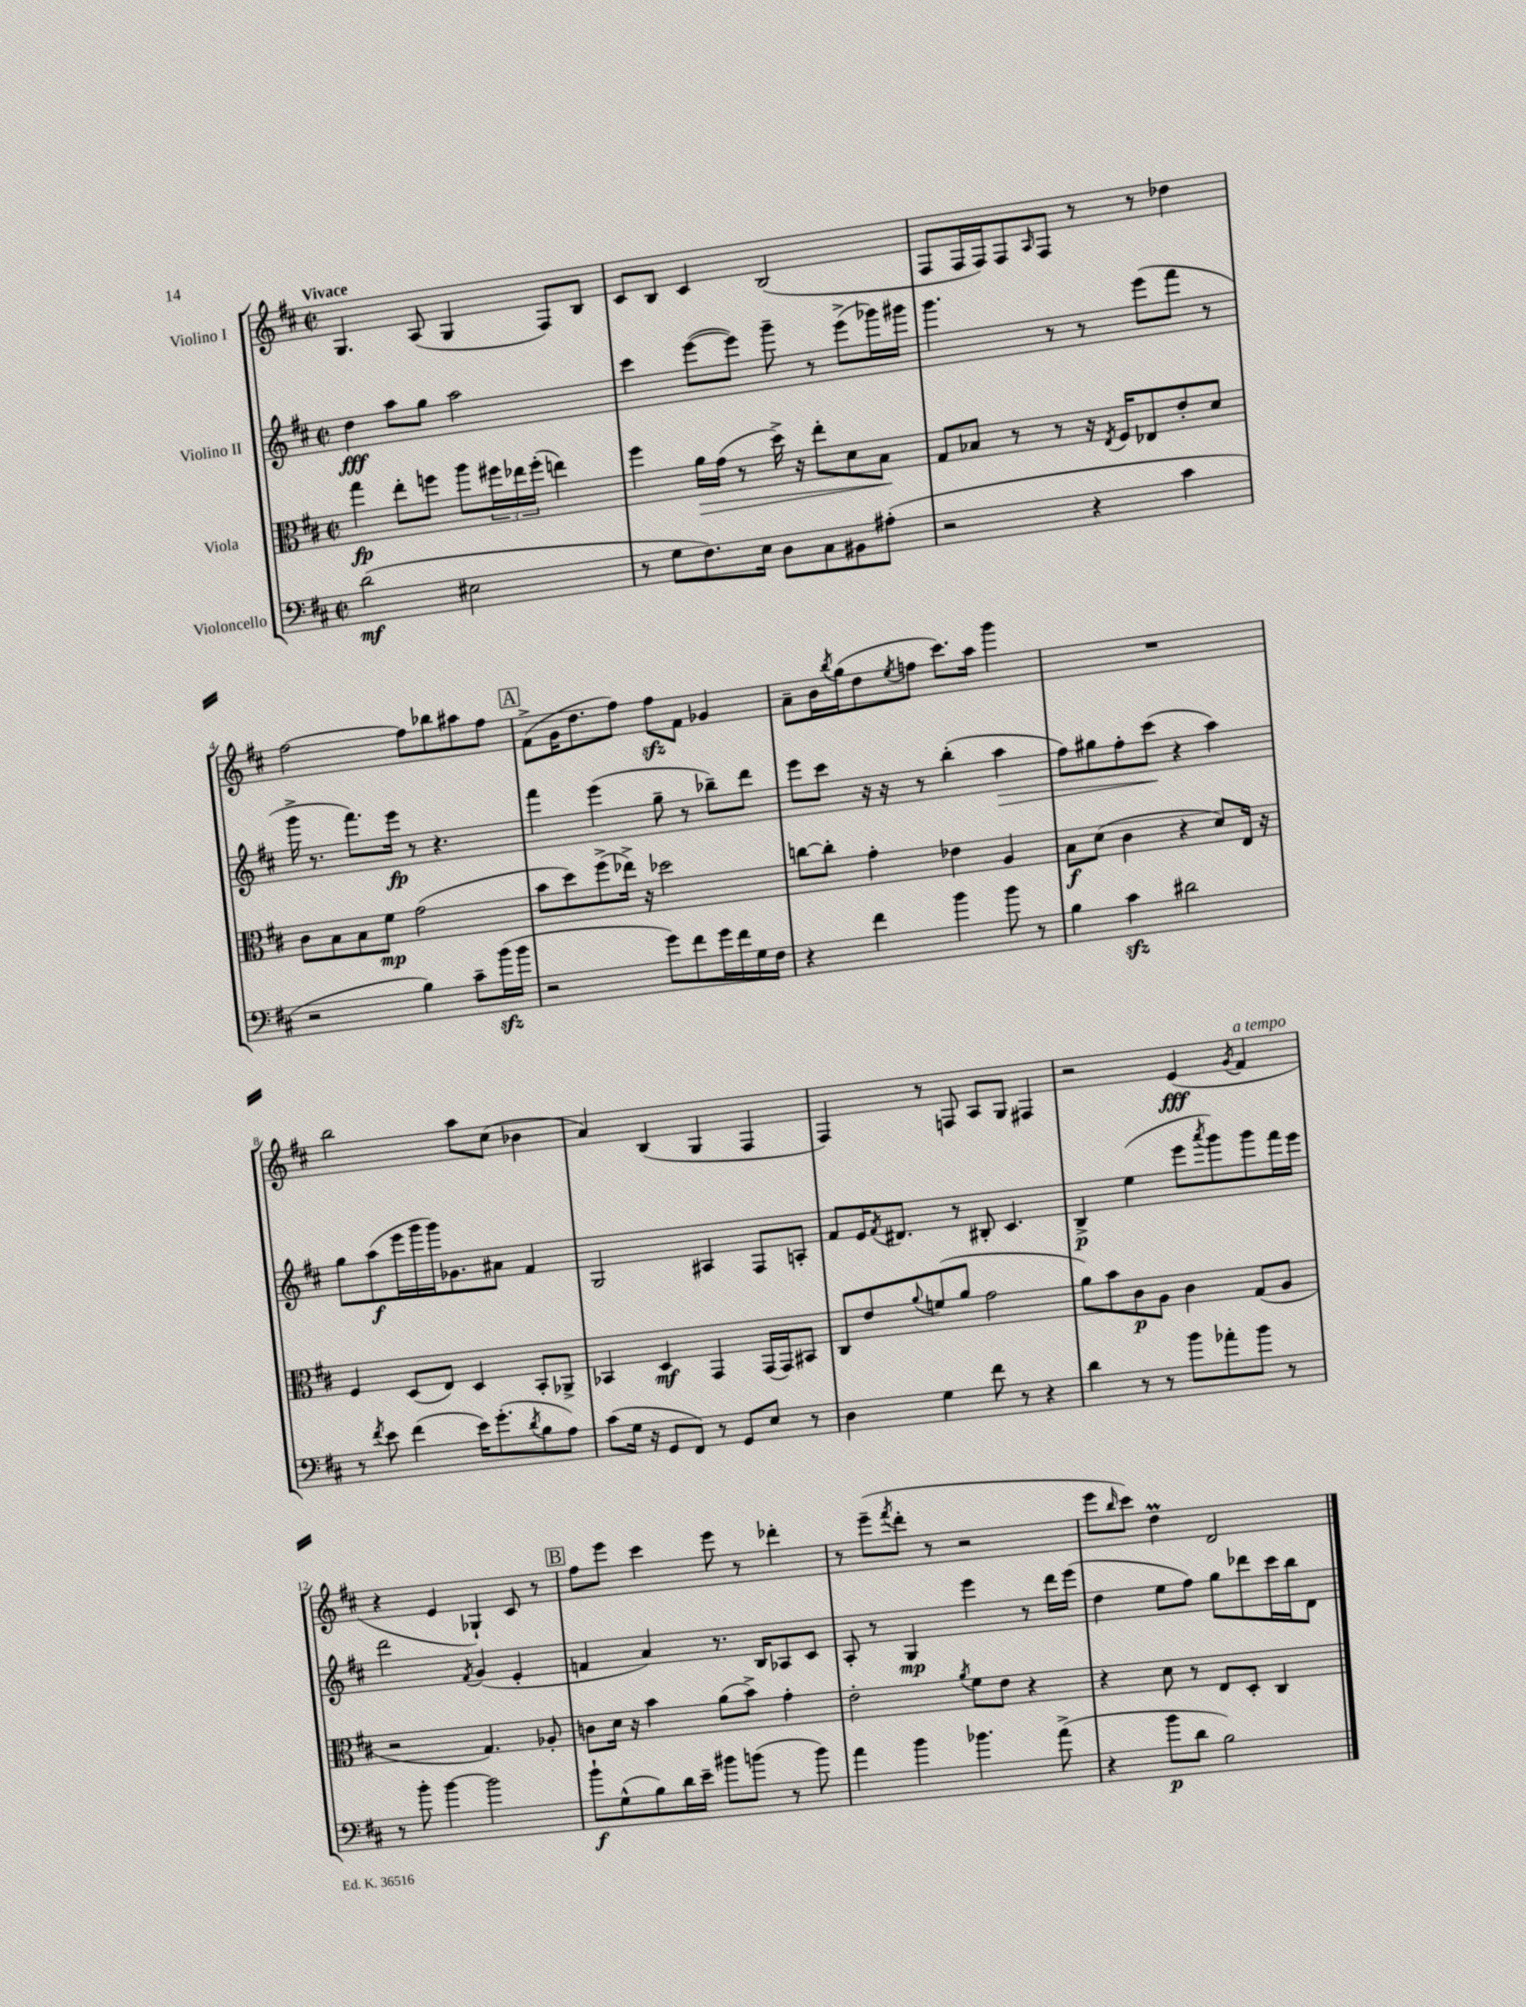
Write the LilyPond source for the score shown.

<<
\new StaffGroup <<
\new Staff = "s0" \with { instrumentName = "Violino I" } {
    \clef treble \key d \major \defaultTimeSignature \time 2/2 \tempo "Vivace"
    g4. a8( g4 fis8) b8 |
    cis'8 b8 cis'4 b2( |
    fis8 fis16 fis16) fis8 \grace { a16 } fis8 r8 r8 des''4 |
    fis''2~ fis''8 bes''8 ais''8 fis''8 |
    \mark \markup { \box "A" } fis'8->( g'16 d''8. fis''8) fis''8\sfz fis'8 ges'4 |
    a'8-- b'16 \acciaccatura { b''8 } g''16( d''8 \acciaccatura { e''8 } f''8 cis'''8.) a''16 g'''4 |
    R1 |
    b''2 a''8 cis''8( bes'4 |
    a'4) b4( g4 fis4 |
    fis4) r8 f8 a8 g8 fis4 |
    r2 e'4\fff( \acciaccatura { g'8 } fis'4^\markup { \italic "a tempo" } |
    r4 e'4 ges4-!) cis'8 r8 |
    \mark \markup { \box "B" } fis''8 e'''8 cis'''4 e'''8 r8 des'''4-. |
    r8 e'''8--( \acciaccatura { fis'''8 } d'''8-. r8 r2 |
    e'''8 \grace { b''16 } cis'''8) d''4\prall d'2 \bar "|." |
}
\new Staff = "s1" \with { instrumentName = "Violino II" } {
    \clef treble \key d \major \defaultTimeSignature \time 2/2
    d''4\fff a''8 g''8 a''2 |
    cis'''4 e'''8~( e'''8) g'''8-- r8 e'''8->( ges'''16) gis'''16 |
    g'''4. r8 r8 e'''8( fis'''8 r8 |
    g'''16-> r8. fis'''8.) e'''16\fp r8 r4. |
    \mark \markup { \box "A" } fis'''4 e'''4( g''8-- r8 bes''8--) d'''8 |
    e'''8 cis'''8 r16 r16 r8 b''4-.( a''4\> |
    fis''8) gis''8 fis''8-. cis'''8\!( r4 a''4) |
    g''8 a''8\f( e'''16 g'''16 g'''16) ges'8. ais'8 fis'4 |
    g2 ais4 fis8 a8-. |
    fis'8 e'16 \acciaccatura { fis'8 } dis'8. r8 bis8-. cis'4. |
    b4->\p e''4( e'''8 \acciaccatura { a'''8 } g'''8) g'''8 fis'''16 e'''16 |
    d'''2 \acciaccatura { fis'8 } g'4( e'4-. |
    \mark \markup { \box "B" } f'4 a'4) r8. b16 aes8 cis'8 |
    a8-. r8 g4\mp e'''4 r8 d'''16 e'''16( |
    d''4 e''8 fis''8) g''8 des'''8 cis'''16 b''16 d'8 \bar "|." |
}
\new Staff = "s2" \with { instrumentName = "Viola" } {
    \clef alto \key d \major \defaultTimeSignature \time 2/2
    g''4\fp e''8-. f''8 a''8 \tuplet 3/2 { fis''16 ees''16 fis''16-.( } e''4) |
    fis''4 a'16\> g'16( r8 d''16->) r16 e''8-. d'8 b8\! |
    g8 bes8 r8 r8 r16 \acciaccatura { e8 } fis16 ees8 e'8-. d'8 |
    cis'8 b8 b8 fis'8\mp g'2( |
    \mark \markup { \box "A" } b'8 d''8) fis''8->( ees''16->) r16 des''2 |
    c''8~ c''8-. g'4-. ees'4 a4 |
    b8\f d'8( cis'4 r4 d'8) e16 r16 |
    fis4 d8( e8) d4 b,8-. aes,8-> |
    bes,4 d4\mf g,4 g,16( g,16) bis,8 |
    cis8 e'8 \appoggiatura { a'8 } f'8( a'8 g'2 |
    a'8) b'8 cis'8\p a8 cis'4 g8( a8 |
    r2 g4.) aes8-. |
    \mark \markup { \box "B" } c'8 d'16 r16 b'4 a'8( b'8->) g'4-. |
    e'2-. \acciaccatura { a'8 } fis'8 e'8 r4 |
    r4 d'8 r8 e8 d8-. cis4 \bar "|." |
}
\new Staff = "s3" \with { instrumentName = "Violoncello" } {
    \clef bass \key d \major \defaultTimeSignature \time 2/2
    d'2\mf( eis2 |
    r8 g8 fis8.) e16 d8 cis8 bis,8 ais8-.( |
    r2 r4 cis'4 |
    r2 b4) cis'8-- b'16\sfz( b'16 |
    \mark \markup { \box "A" } r2 g'8) fis'8 g'16 fis'16 g16 fis16 |
    r4 fis'4 b'4 b'8 r8 |
    b4 cis'4\sfz dis'2 |
    r8 \acciaccatura { fis'8 } e'8 fis'4( e'16) g'8.-.( \acciaccatura { d'8 } b8 a8) |
    cis'8( g16 r16 g,8 fis,8) r8 g,8 e8 r8 |
    d4 g4 fis'8 r8 r4 |
    d'4 r8 r8 b'8 aes'8-. b'8 r8 |
    r8 b'8-. b'4~ b'2 |
    \mark \markup { \box "B" } b'8-!\f g8-^( b8) d'16 e'16-- bis'8 b'8( r8 b'8) |
    a'4 b'4 bes'4. a'8->( |
    r4 b'8\p d'8 b2) \bar "|." |
}
>>
>>
